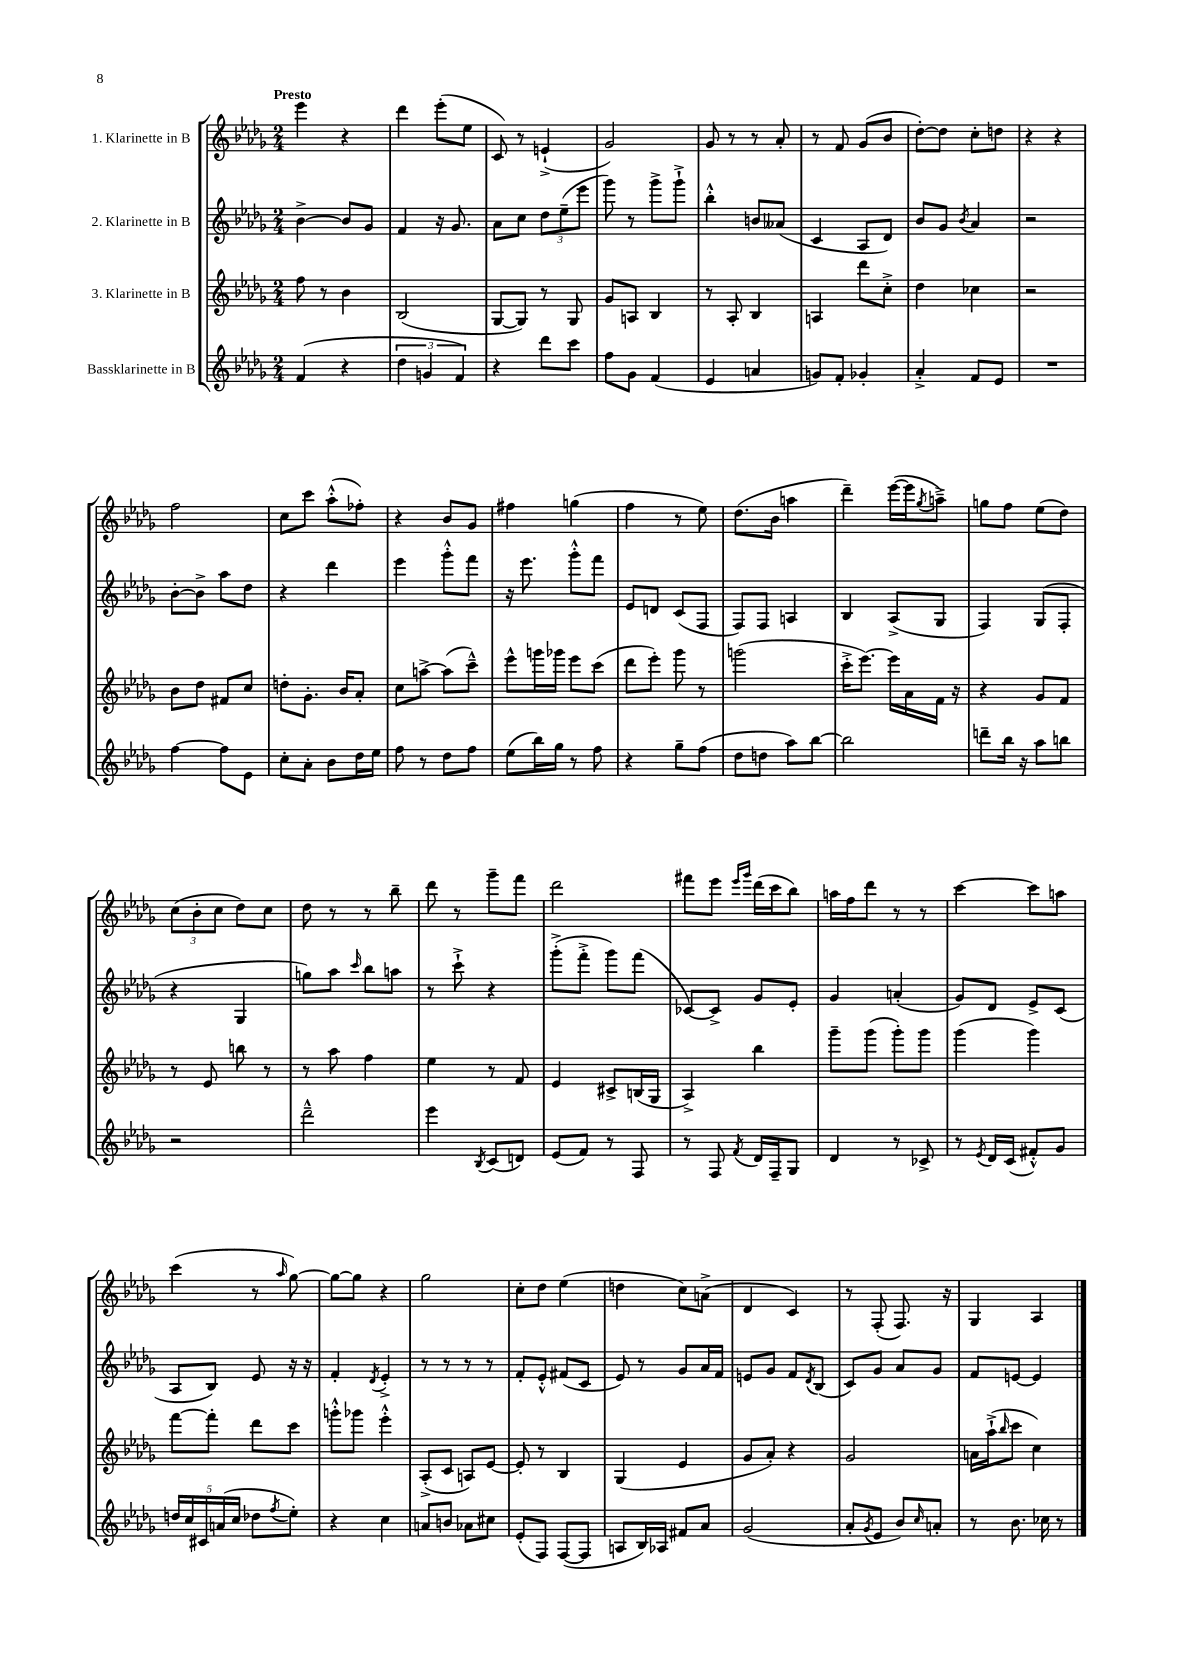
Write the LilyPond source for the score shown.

<<
\new StaffGroup <<
\new Staff = "s0" \with { instrumentName = "1. Klarinette in B" } {
    \clef treble \key des \major \numericTimeSignature \time 2/4 \tempo "Presto"
    ees'''4 r4 |
    des'''4 ees'''8-.( ees''8 |
    c'8) r8 e'4-!->( |
    ges'2) |
    ges'8 r8 r8 aes'8-. |
    r8 f'8 ges'8( bes'8 |
    des''8~-.) des''8 c''8-. d''8 |
    r4 r4 |
    f''2 |
    c''8 c'''8 aes''8-.-^( fes''8-.) |
    r4 bes'8 ges'8 |
    fis''4 g''4( |
    f''4 r8 ees''8) |
    des''8.( bes'16 a''4 |
    des'''4--) ees'''16~( ees'''16 \acciaccatura { ges''8 } a''8--->) |
    g''8 f''8 ees''8( des''8) |
    \tuplet 3/2 { c''8( bes'8-. c''8 } des''8) c''8 |
    des''8 r8 r8 bes''8-- |
    des'''8 r8 ges'''8-- f'''8 |
    des'''2 |
    fis'''8 ees'''8 \grace { ees'''16 ges'''16 } des'''16( c'''16 bes''8) |
    a''16 f''16 des'''8 r8 r8 |
    c'''4~ c'''8 a''8 |
    c'''4( r8 \grace { aes''16 } ges''8~) |
    ges''8~ ges''8 r4 |
    ges''2 |
    c''8-. des''8 ees''4( |
    d''4 c''8) a'8->( |
    des'4 c'4) |
    r8 f8-.( f8.) r16 |
    ges4 aes4 \bar "|." |
}
\new Staff = "s1" \with { instrumentName = "2. Klarinette in B" } {
    \clef treble \key des \major \numericTimeSignature \time 2/4
    bes'4~-> bes'8 ges'8 |
    f'4 r16 ges'8. |
    aes'8 c''8 \tuplet 3/2 { des''8 ees''8--( ees'''8 } |
    ges'''8) r8 ges'''8-> ges'''8-!-> |
    bes''4-.-^ b'8 aeses'8( |
    c'4 aes8 des'8) |
    bes'8 ges'8 \acciaccatura { bes'8 } aes'4 |
    r2 |
    bes'8~-. bes'8-> aes''8 des''8 |
    r4 des'''4 |
    ees'''4 ges'''8-.-^ f'''8 |
    r16 ees'''8. ges'''8-.-^ f'''8 |
    ees'8 d'8 c'8( f8 |
    f8) f8 a4 |
    bes4 aes8->( ges8 |
    f4) ges8( f8-. |
    r4 ges4 |
    g''8) aes''8 \grace { c'''16 } bes''8 a''8 |
    r8 c'''8-!-> r4 |
    ges'''8-.->( f'''8-.-> ges'''8) f'''8( |
    ces'8~) ces'8-> ges'8 ees'8-. |
    ges'4 a'4-.( |
    ges'8) des'8 ees'8-> c'8( |
    aes8 bes8) ees'8 r16 r16 |
    f'4-. \acciaccatura { des'8 } ees'4-.-> |
    r8 r8 r8 r8 |
    f'8-. ees'8-.-^ fis'8( c'8 |
    ees'8) r8 ges'8 aes'16 f'16 |
    e'8 ges'8 f'8 \acciaccatura { des'8 } bes8( |
    c'8) ges'8 aes'8 ges'8 |
    f'8 e'8~ e'4 \bar "|." |
}
\new Staff = "s2" \with { instrumentName = "3. Klarinette in B" } {
    \clef treble \key des \major \numericTimeSignature \time 2/4
    f''8 r8 bes'4 |
    bes2( |
    ges8~ ges8) r8 ges8 |
    ges'8 a8 bes4 |
    r8 aes8-. bes4 |
    a4 des'''8 c''8-.-> |
    des''4 ces''4 |
    r2 |
    bes'8 des''8 fis'8 c''8 |
    d''8-. ges'8.-. bes'16 aes'8-. |
    c''8 a''8~-> a''8( c'''8---^) |
    ees'''8-^ g'''16 ges'''16 ees'''8 c'''8( |
    des'''8 ees'''8-.) ges'''8 r8 |
    g'''2( |
    c'''16-.-> ees'''8.~) ees'''16 aes'16 f'16 r16 |
    r4 ges'8 f'8 |
    r8 ees'8 b''8 r8 |
    r8 aes''8 f''4 |
    ees''4 r8 f'8 |
    ees'4 cis'8-> b16( ges16 |
    aes4->) bes''4 |
    ges'''8-- ges'''8( ges'''8-.) ges'''8 |
    ges'''4( ges'''4) |
    f'''8~ f'''8-. des'''8 c'''8 |
    g'''8-.-^ ges'''8 ees'''4-.-^ |
    aes8-.->( c'8 a8) ees'8~ |
    ees'8-. r8 bes4 |
    ges4( ees'4 |
    ges'8 aes'8-.) r4 |
    ges'2 |
    a'16 aes''16-!->( \grace { bes''16 } c'''8 c''4) \bar "|." |
}
\new Staff = "s3" \with { instrumentName = "Bassklarinette in B" } {
    \clef treble \key des \major \numericTimeSignature \time 2/4
    f'4( r4 |
    \tuplet 3/2 { des''4 g'4 f'4) } |
    r4 des'''8 c'''8 |
    f''8 ges'8 f'4( |
    ees'4 a'4 |
    g'8) f'8-. ges'4-. |
    aes'4-.-> f'8 ees'8 |
    R2 |
    f''4~ f''8 ees'8 |
    c''8-. aes'8-. bes'8 des''16 ees''16 |
    f''8 r8 des''8 f''8 |
    ees''8( bes''16) ges''16 r8 f''8 |
    r4 ges''8-- f''8( |
    des''8 d''8 aes''8) bes''8~ |
    bes''2 |
    d'''8-- bes''16 r16 aes''8 b''8 |
    r2 |
    des'''2---^ |
    ees'''4 \acciaccatura { bes8 } c'8( d'8) |
    ees'8( f'8) r8 f8 |
    r8 f8 \acciaccatura { f'8 } des'16 f16-- ges8 |
    des'4 r8 ces'8-> |
    r8 \acciaccatura { ees'8 } des'16 c'16( fis'8-.-^) ges'8 |
    \tuplet 5/4 { d''16 c''16 cis'16 a'16( c''16 } des''8 \acciaccatura { f''8 } ees''8-.) |
    r4 c''4 |
    a'8 b'8 aes'8 cis''8 |
    ees'8-.( f8) f8~( f8 |
    a8 bes16) aes16 fis'8 aes'8 |
    ges'2( |
    aes'8-. \acciaccatura { ges'8 } ees'8 bes'8) \grace { c''16 } a'8-. |
    r8 bes'8. ces''16 r8 \bar "|." |
}
>>
>>
\layout { \context { \Score \remove "Bar_number_engraver" } }
